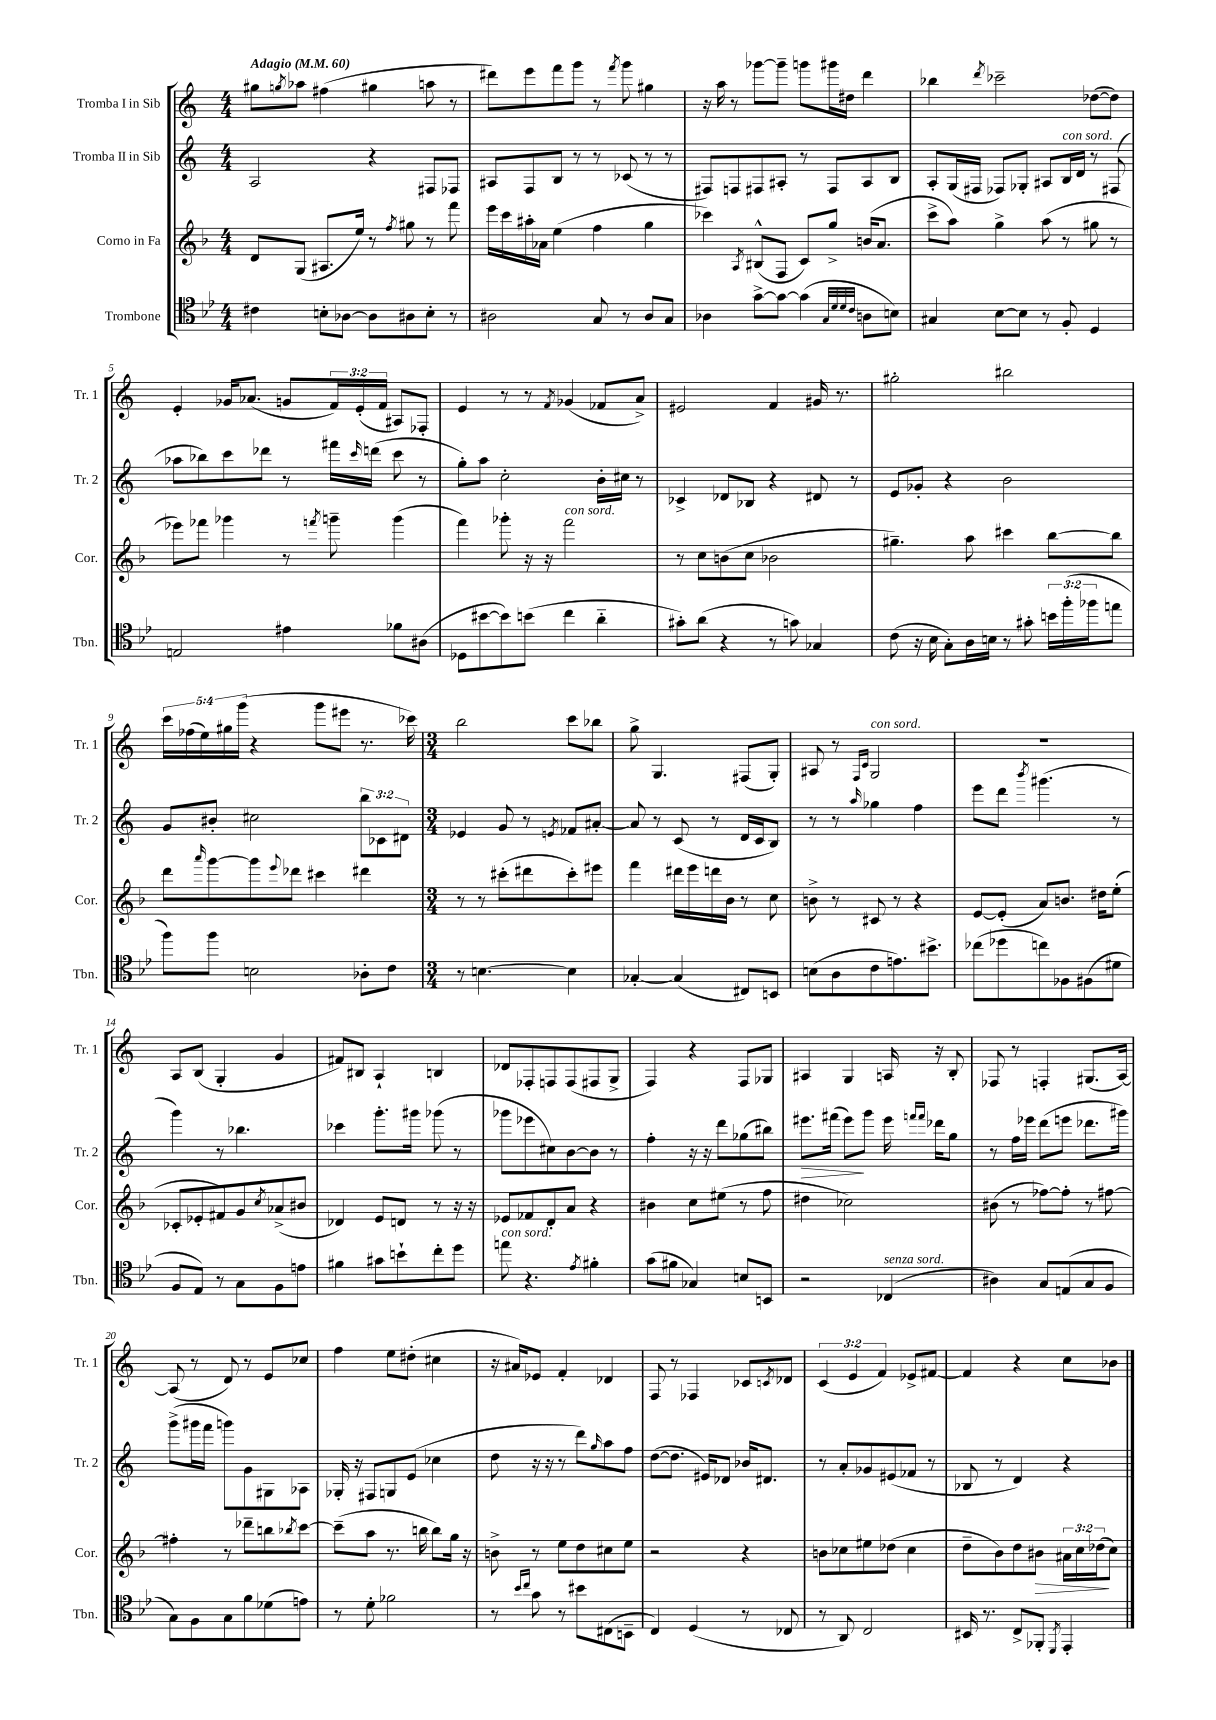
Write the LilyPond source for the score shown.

<<
\new StaffGroup <<
\new Staff = "s0" \with { instrumentName = "Tromba I in Sib" shortInstrumentName = "Tr. 1" } {
    \clef treble \key c \major \numericTimeSignature \time 4/4 \override Staff.TupletNumber.text = #tuplet-number::calc-fraction-text \tempo "Adagio" 4 = 60
    gis''8 \acciaccatura { g''8 } aes''8 fis''4( gis''4 a''8 r8 |
    dis'''8) e'''8 f'''8 g'''8 r8 \acciaccatura { f'''8 } g'''8 gis''4 |
    r16 a''16 r8 ges'''8~ ges'''8-- g'''8 gis'''16 dis''16 d'''4 |
    bes''4 \acciaccatura { d'''8 } ces'''2-- des''8~( des''8) |
    e'4-. ges'16 aes'8.( g'8 \tuplet 3/2 { f'16) e'16-.( f'16 } ais8) fes8-. |
    e'4 r8 r8 \acciaccatura { f'8 } ges'4( fes'8 a'8->) |
    eis'2 f'4 gis'16 r8. |
    gis''2-. bis''2 |
    \tuplet 5/4 { c'''16 fes''16( e''16) gis''16 g'''16( } r4 g'''8 eis'''8 r8. ces'''16) |
    \numericTimeSignature \time 3/4 b''2 c'''8 bes''8 |
    g''8-> g4. fis8( g8-.) |
    ais8 r8 \grace { f16 c'16 } g2^\markup { \italic "con sord." } |
    R2. |
    a8 b8( g4-. g'4 |
    fis'8) bis8 a4-! b4 |
    des'8 fes8-. f8 f8( fis8 g8-> |
    f4) r4 f8 ges8 |
    ais4 g4 a16 r16 b8-. |
    fes8 r8 f4-. gis8.( a16~) |
    a8( r8 d'8) r8 e'8 ces''8 |
    f''4 e''8 dis''8-.( cis''4 |
    r16 ais'16) ees'8 f'4-. des'4 |
    f8 r8 fes4 ces'8 \acciaccatura { c'8 } des'8 |
    \tuplet 3/2 { c'4( e'4 f'4) } ees'8-> fis'8~ |
    fis'4 r4 c''8 bes'8 \bar "|." |
}
\new Staff = "s1" \with { instrumentName = "Tromba II in Sib" shortInstrumentName = "Tr. 2" } {
    \clef treble \key c \major \numericTimeSignature \time 4/4 \override Staff.TupletNumber.text = #tuplet-number::calc-fraction-text
    a2 r4 fis8 fes8 |
    ais8 f8 b8 r8 r8 ces'8( r8 r8 |
    fis8) f8 fis8 ais8-. r8 fis8 ais8 b8 |
    a8-. g16( fis16 fes8) ges8-. ais8 b16^\markup { \italic "con sord." } d'16 r8 fis8( |
    aes''8 bes''8) c'''8 des'''8 r8 fis'''16 \grace { c'''16 } d'''16( c'''8 r8 |
    g''8-.) a''8 c''2-. b'16-. cis''16 r8 |
    ces'4-> des'8 bes8 r4 dis'8 r8 |
    e'8 ges'8-. r4 b'2 |
    g'8 bis'8-. cis''2 \tuplet 3/2 { b''8 ces'8 dis'8 } |
    \numericTimeSignature \time 3/4 ees'4 g'8 r8 \acciaccatura { e'8 } fes'8 ais'8~-. |
    ais'8 r8 c'8( r8 d'16 c'16 b8) |
    r8 r8 \grace { a''16 } ges''4 f''4 |
    e'''8 d'''8 \acciaccatura { b'''8 } gis'''4.( r8 |
    g'''4) r8 bes''4. |
    ces'''4 g'''8.-. gis'''16 ges'''8( r8 |
    ges'''8 ees'''8 cis''8) b'8~ b'8 r8 |
    f''4-. r16 r16 d'''8 ges''8( bis''8) |
    eis'''8.\> fis'''16( eis'''8\!) g'''8 eis'''16 \grace { f'''16 f'''16 } des'''16 g''8 |
    r8 f''16 ees'''16 d'''8( e'''8 des'''8. gis'''16) |
    g'''8->( gis'''16 f'''16 g'''8) g'8 gis8 aes8 |
    ges16-. r16 fis8 g8 e'8( ces''4 |
    d''8 r16 r16 r8 d'''8) \grace { g''16 } a''8 f''8 |
    d''8~( d''8. eis'16) des'8 bes'16 dis'8. |
    r8 a'8-. ges'8 eis'8( fes'8 r8 |
    bes8 r8 d'4) r4 \bar "|." |
}
\new Staff = "s2" \with { instrumentName = "Corno in Fa" shortInstrumentName = "Cor." } {
    \clef treble \key f \major \numericTimeSignature \time 4/4 \override Staff.TupletNumber.text = #tuplet-number::calc-fraction-text
    d'8 g8( ais8. e''16) r8 \acciaccatura { f''8 } gis''8 r8 f'''8 |
    e'''16 c'''16 ais''16-. aes'16 e''4( f''4 g''4 |
    ces'''4) \acciaccatura { a8 } bis8-^( f8 c'8) g''8-> b'16( a'8. |
    c'''8-> a''8) g''4-> a''8( r8 gis''8 r8 |
    ees'''8) fes'''8 ges'''4 r8 \acciaccatura { f'''8 } g'''8-- g'''4( |
    f'''4) ges'''8-. r16 r16 f'''2^\markup { \italic "con sord." } |
    r8 c''8 b'8( c''8 bes'2 |
    gis''4.--) a''8 cis'''4 bes''8~ bes''8 |
    d'''8 \grace { a'''16 } g'''8~ g'''8 \appoggiatura { e'''8 } des'''8 cis'''4 dis'''4 |
    \numericTimeSignature \time 3/4 r8 r8 cis'''8-.( dis'''8 cis'''8-.) eis'''8 |
    f'''4 dis'''16 e'''16 d'''16 bes'16 r8 c''8 |
    b'8-> r8 cis'8 r8 r4 |
    e'8~ e'8-.( a'8) b'8. dis''16 e''8-.( |
    ces'8-. ees'8-. fis'8) g'8 \acciaccatura { c''8 } aes'8->( bis'8 |
    des'4) e'8 d'8 r8 r16 r16 |
    ees'8 fes'8 d'8-. a'8 r4 |
    bis'4 c''8 eis''8( r8 f''8 |
    dis''4 ces''2) |
    bis'8( r8 fes''8~) fes''8-. r8 fis''8~ |
    fis''4-. r8 des'''8-- b''8 \acciaccatura { bes''8 } c'''8~ |
    c'''8--( a''8 r8. b''16 b''8) g''16 r16 |
    b'8-> r8 e''8 d''8 cis''8 e''8 |
    r2 r4 |
    b'8 ces''8 eis''8 des''8( ces''4 |
    d''8-- bes'8) d''8 bis'8\> \tuplet 3/2 { ais'16 c''16 des''16\!( } c''8) \bar "|." |
}
\new Staff = "s3" \with { instrumentName = "Trombone" shortInstrumentName = "Tbn." } {
    \clef tenor \key bes \major \numericTimeSignature \time 4/4 \override Staff.TupletNumber.text = #tuplet-number::calc-fraction-text
    cis'4 b8-. aes8~ aes8 ais8 b8-. r8 |
    ais2 g8 r8 ais8 g8 |
    aes4 g'8~-> g'8~ g'4( \grace { g32 d'32 d'32 c'32 } a8 b8) |
    gis4 bes8~ bes8 r8 f8-. d4 |
    e2 eis'4 fes'8 ais8( |
    des8 bis'8~ bis'8) b'8( c''4 a'4-_ |
    gis'8-.) a'8( r4 r8 g'8) ges4 |
    c'8( r16 bes16 g8-.) a16 b16 r8 gis'8-. \tuplet 3/2 { b'16 f''16-.( fes''16 } e''8 |
    f''8) f''8 b2 aes8-. c'8 |
    \numericTimeSignature \time 3/4 r8 b4.~ b4 |
    ges4~-. ges4( cis8) b,8 |
    b8( a8 c'8 e'8.) bis'8.-> |
    ces''8( des''8 c''8) fes8 fis8( dis'8 |
    f8 ees8) r8 g8 f8 e'8 |
    fis'4 gis'8 b'8-! c''8-. d''8 |
    e''8^\markup { \italic "con sord." } r4. \acciaccatura { ees'8 } fis'4-. |
    g'8( fis'8 ges4) b8 b,8 |
    r2 ces4^\markup { \italic "senza sord." }( |
    ais4) g8 e8( g8 f8 |
    g8) f8 g8 f'8 des'8( e'8) |
    r8 d'8-. fes'2 |
    r8 \grace { bes'16 c''16 } g'8 r8 bis'8 cis8( b,8-- |
    c4) d4( r8 ces8 |
    r8 a,8) c2 |
    bis,16 r8. c8-> fes,8-. \acciaccatura { d,8 } ees,4-. \bar "|." |
}
>>
>>
